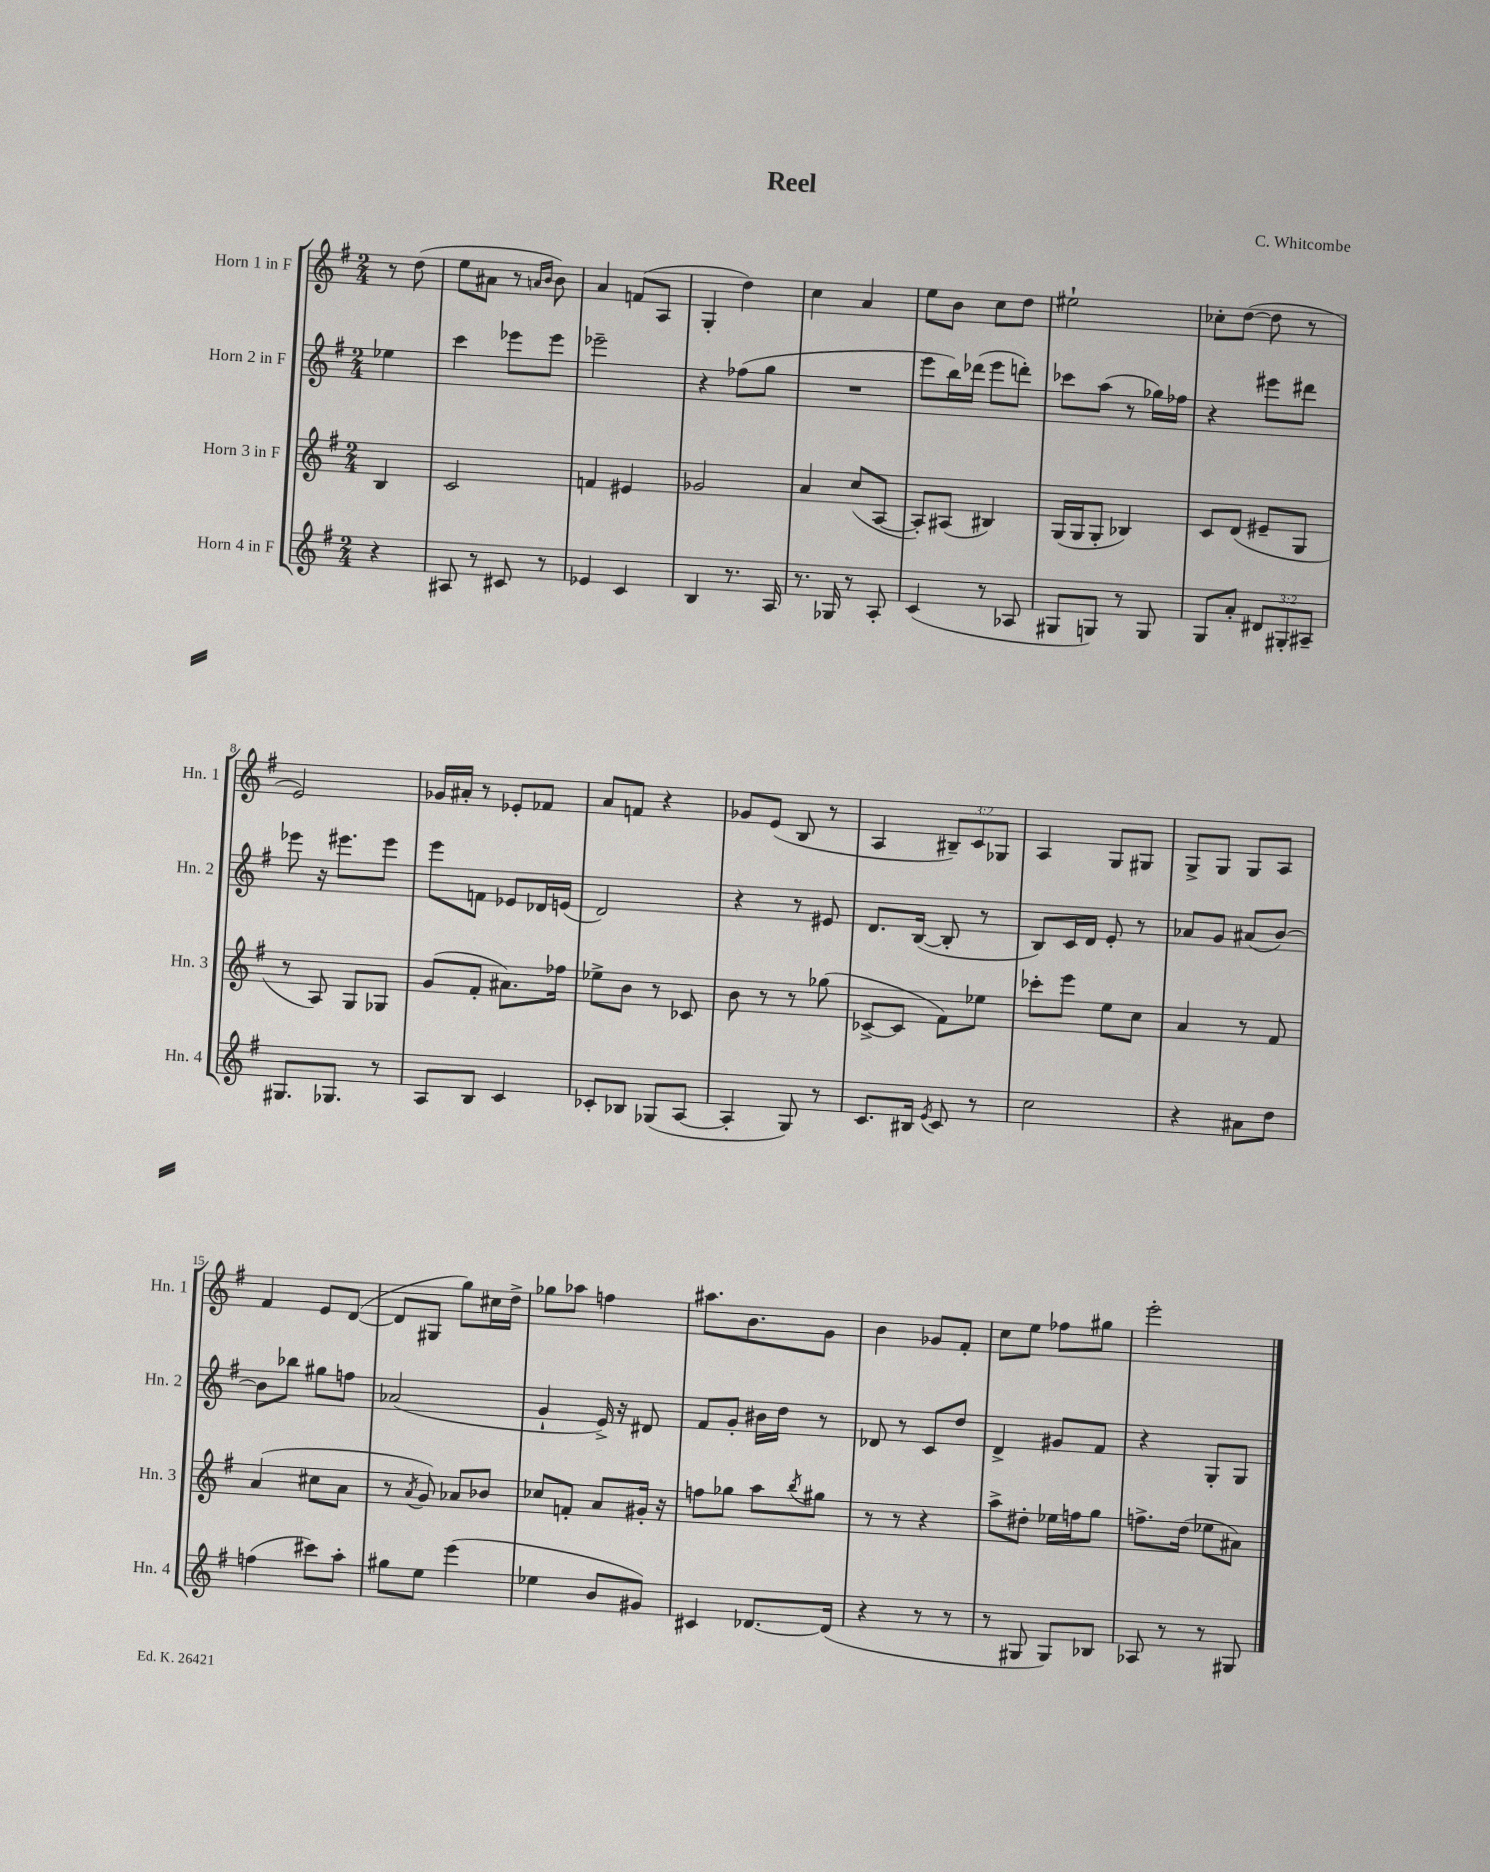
\header { title = "Reel" composer = "C. Whitcombe" }
<<
\new StaffGroup <<
\new Staff = "s0" \with { instrumentName = "Horn 1 in F" shortInstrumentName = "Hn. 1" } {
    \clef treble \key g \major \numericTimeSignature \time 2/4 \override Staff.TupletNumber.text = #tuplet-number::calc-fraction-text \partial 4
    r8 d''8( |
    e''8 ais'8 r8 \grace { a'16 b'16 } b'8) |
    a'4 f'8( a8 |
    g4-. d''4) |
    c''4 a'4 |
    e''8 b'8 c''8 d''8 |
    eis''2-! |
    ces''8-. d''8~( d''8 r8 |
    e'2) |
    ges'16 ais'16-. r8 ees'8-. fes'8 |
    a'8 f'8 r4 |
    ges'8 e'8( b8 r8 |
    a4 \tuplet 3/2 { bis8--) c'8 ges8 } |
    a4 g8 gis8 |
    g8-> g8 g8 a8 |
    fis'4 e'8 d'8~( |
    d'8 gis8 g''8) cis''16 d''16-> |
    ges''8 aes''8 f''4 |
    ais''8. b'8. g'8 |
    b'4 ges'8 fis'8-. |
    c''8 e''8 fes''8 gis''8 |
    e'''2-. \bar "|." |
}
\new Staff = "s1" \with { instrumentName = "Horn 2 in F" shortInstrumentName = "Hn. 2" } {
    \clef treble \key g \major \numericTimeSignature \time 2/4 \partial 4
    ees''4 |
    c'''4 ees'''8 ees'''8 |
    ees'''2-- |
    r4 fes''8( g''8 |
    R2 |
    e'''8 b''16) des'''16( e'''8 d'''8-.) |
    ces'''8 a''8( r8 ges''16) fes''16 |
    r4 eis'''8 dis'''8 |
    ees'''8 r16 eis'''8. eis'''8 |
    e'''8 f'8 ees'8 des'16 e'16( |
    d'2) |
    r4 r8 eis'8 |
    d'8. b16~( b8-. r8 |
    b8) c'16 d'16 e'8-. r8 |
    aes'8 g'8 ais'8( b'8~) |
    b'8 bes''8 gis''8 f''8 |
    aes'2( |
    g'4-! e'16->) r16 dis'8 |
    fis'8 g'8-. bis'16 d''16 r8 |
    des'8 r8 c'8 d''8 |
    d'4-> gis'8 fis'8 |
    r4 g8-. g8 \bar "|." |
}
\new Staff = "s2" \with { instrumentName = "Horn 3 in F" shortInstrumentName = "Hn. 3" } {
    \clef treble \key g \major \numericTimeSignature \time 2/4 \partial 4
    b4 |
    c'2 |
    f'4 eis'4 |
    ges'2 |
    a'4 c''8( a8~ |
    a8-.) ais8( bis4) |
    g16( g16 g8-. bes4) |
    c'8 d'8( eis'8-- g8 |
    r8 a8) g8 ges8 |
    g'8( fis'8-. ais'8.) fes''16 |
    ees''8-> b'8 r8 ces'8 |
    b'8 r8 r8 ges''8( |
    ces'8~-> ces'8 fis'8) ees''8 |
    ces'''8-. e'''8 e''8 c''8 |
    a'4 r8 fis'8 |
    a'4( cis''8 a'8 |
    r8 \acciaccatura { a'8 } g'8) aes'8 bes'8 |
    ces''8 f'8-. a'8 gis'16-. r16 |
    f''8 ges''8 a''8 \acciaccatura { b''8 } gis''8 |
    r8 r8 r4 |
    a''8-> dis''8-. ees''16 f''16 g''8 |
    f''8.-> d''16( ees''8 ais'8) \bar "|." |
}
\new Staff = "s3" \with { instrumentName = "Horn 4 in F" shortInstrumentName = "Hn. 4" } {
    \clef treble \key g \major \numericTimeSignature \time 2/4 \override Staff.TupletNumber.text = #tuplet-number::calc-fraction-text \partial 4
    r4 |
    ais8 r8 cis'8 r8 |
    ees'4 c'4 |
    b4 r8. a16 |
    r8. ges16 r8 a8-. |
    c'4( r8 aes8 |
    gis8 g8) r8 g8 |
    g8 a'8-. \tuplet 3/2 { dis'8 gis8-. ais8-- } |
    gis8. ges8. r8 |
    a8 b8 c'4 |
    ces'8-. bes8 ges8( a8~ |
    a4-. g8) r8 |
    c'8. bis16 \acciaccatura { e'8 } c'8 r8 |
    c''2 |
    r4 ais'8 d''8 |
    f''4( cis'''8) a''8-. |
    gis''8 e''8 e'''4( |
    ees''4 b'8 gis'8) |
    cis'4 des'8.~ des'16( |
    r4 r8 r8 |
    r8 gis8 gis8) bes8 |
    aes8 r8 r8 gis8 \bar "|." |
}
>>
>>
